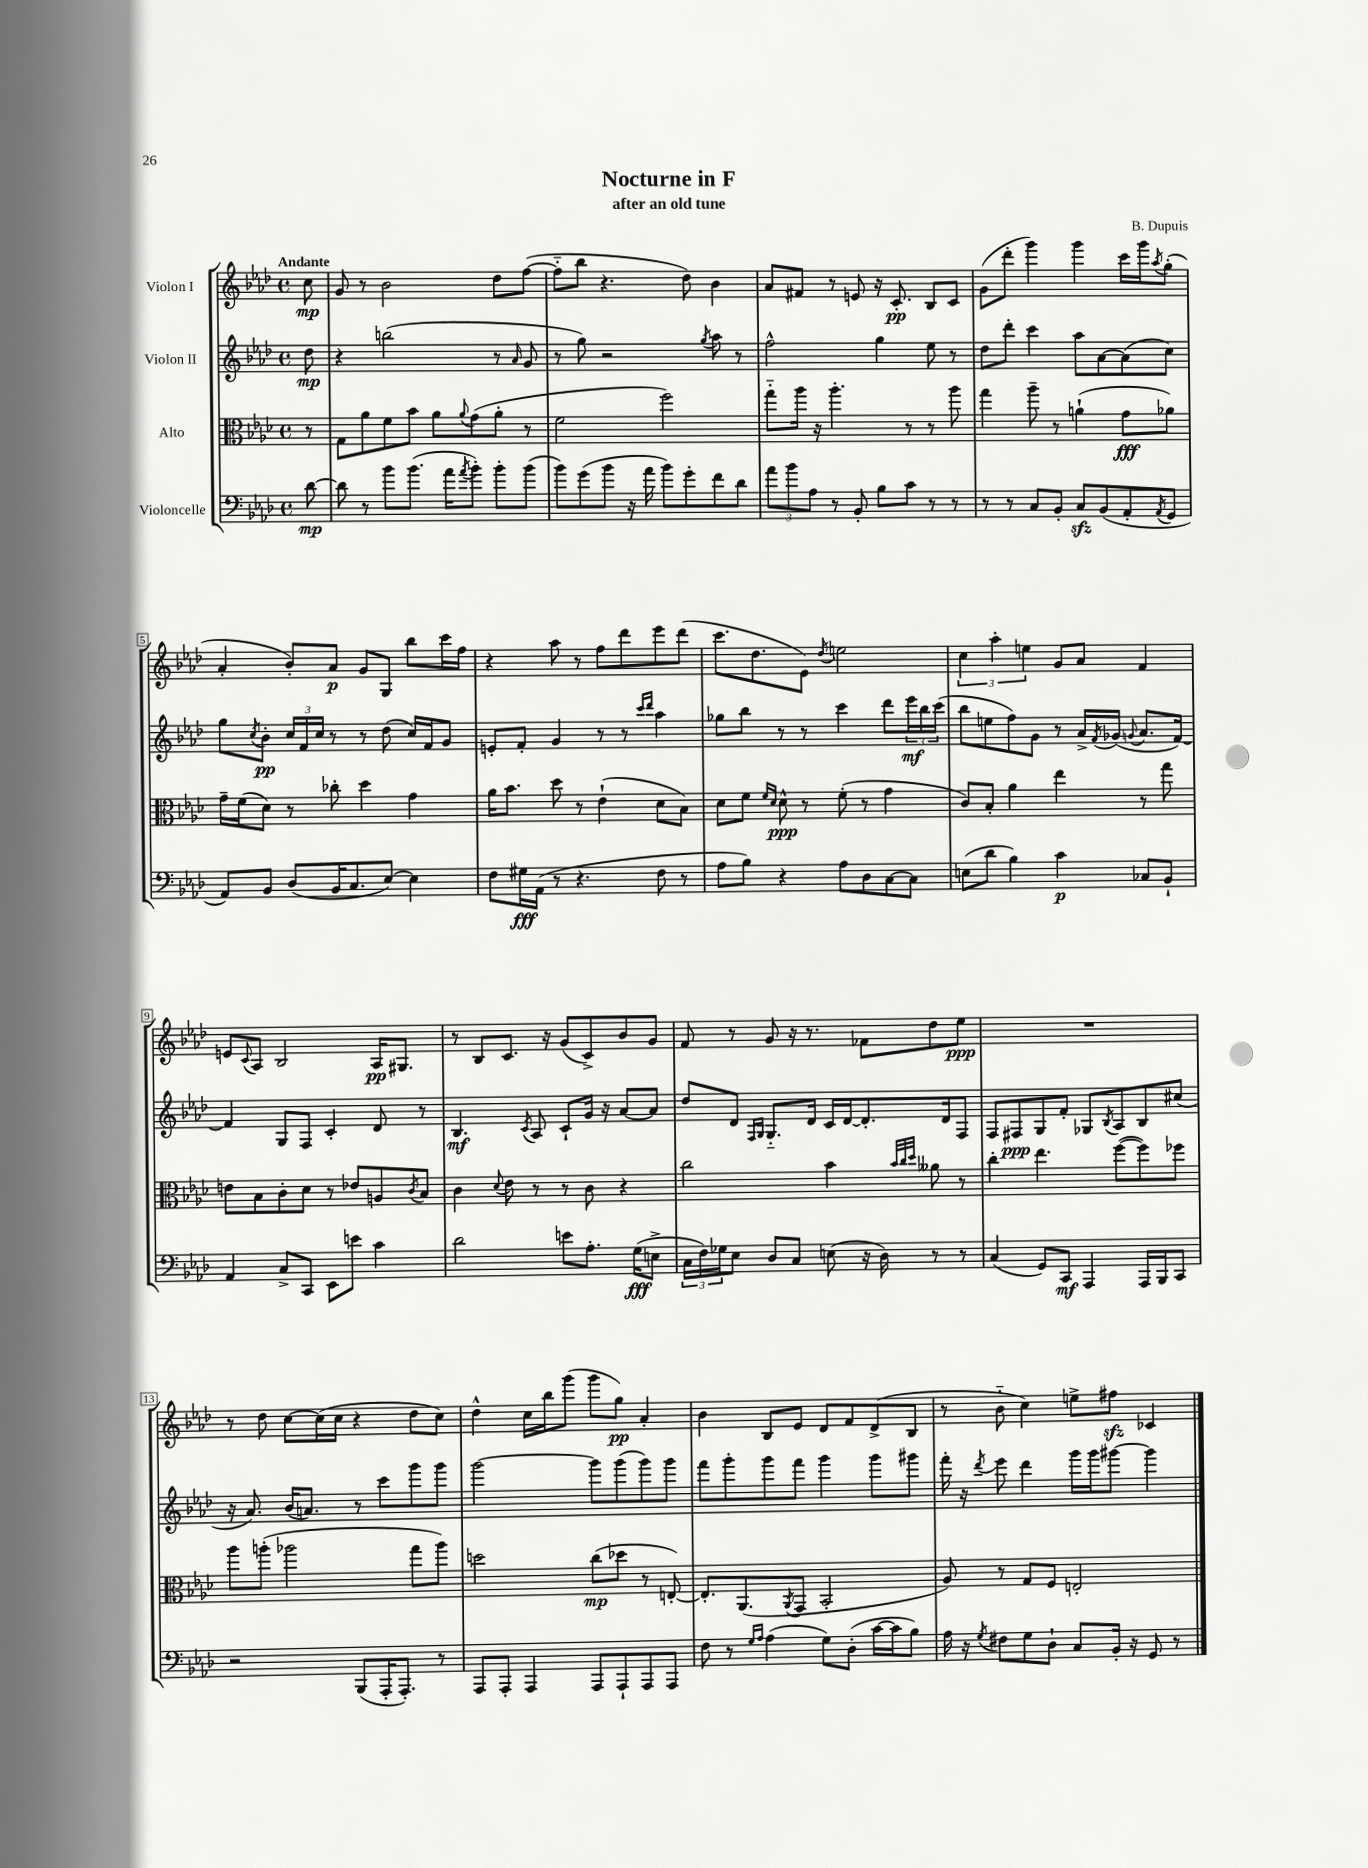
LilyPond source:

\header { title = "Nocturne in F" composer = "B. Dupuis" subtitle = "after an old tune" }
<<
\new StaffGroup <<
\new Staff = "s0" \with { instrumentName = "Violon I" } {
    \clef treble \key aes \major \defaultTimeSignature \time 4/4 \partial 8 \tempo "Andante"
    c''8\mp |
    g'8 r8 bes'2 des''8 f''8~( |
    f''8-_ bes''8 r4. des''8) bes'4 |
    aes'8 fis'8 r8 e'8 r16 c'8.-.\pp bes8 c'8 |
    g'8( des'''8-. g'''4) g'''4 c'''16 g'''16 \acciaccatura { aes''8 } g''8-.( |
    aes'4-. bes'8-.) aes'8\p g'8 g8 bes''8 c'''16 f''16 |
    r4 aes''8 r8 f''8 des'''8 ees'''8 des'''8( |
    c'''8. des''8. ees'8) \acciaccatura { des''8 } e''2 |
    \tuplet 3/2 { c''4 aes''4-. e''4 } g'8 aes'8 f'4 |
    e'8 \appoggiatura { c'8 } aes8 bes2 aes16\pp gis8. |
    r8 bes8 c'8. r16 g'8( c'8->) bes'8 g'8 |
    f'8 r8 g'8 r16 r8. fes'8 des''8 ees''8\ppp |
    R1 |
    r8 des''8 c''8~ c''16( c''16 r4 des''8 c''8) |
    des''4-^ c''16 bes''16 g'''8( g'''8 g''8\pp) aes'4-. |
    bes'4 bes8 ees'8 des'8 f'8 des'8->( bes8 |
    r8 bes'8-_ c''4) e''8-> fis''8\sfz ces'4 \bar "|." |
}
\new Staff = "s1" \with { instrumentName = "Violon II" } {
    \clef treble \key aes \major \defaultTimeSignature \time 4/4 \partial 8
    des''8\mp |
    r4 b''2( r8 \grace { aes'16 } g'8 |
    r8 g''8) r2 \acciaccatura { g''8 } aes''8 r8 |
    f''2-^ g''4 ees''8 r8 |
    des''8 des'''8-. c'''4 aes''8 aes'8~ aes'8( c''8) |
    g''8 \acciaccatura { c''8 } bes'8-.\pp \tuplet 3/2 { c''16 f'16 c''16 } r8 r8 des''8( c''16) f'16 g'8 |
    e'8-. f'8-. g'4 r8 r8 \grace { c'''16 des'''16 } aes''4 |
    ges''8 bes''8 r8 r8 c'''4 des'''8 \tuplet 3/2 { ees'''16\mf bes''16 c'''16( } |
    bes''8 e''8 f''8) g'8 r8 aes'16-> \acciaccatura { f'8 } ges'16( \appoggiatura { g'8 } aes'8. f'16~) |
    f'4 g8 f8 c'4-. des'8 r8 |
    bes4.\mf \acciaccatura { c'8 } aes8 c'8-! g'16 r16 aes'8~ aes'8 |
    des''8 des'8 \grace { f16 g16 } g8.-_ des'16 c'16 des'16~ des'8.-. des'16 f8 |
    f8 fis8\ppp g8 f'8-. ges8 \acciaccatura { bes8 } aes8 bes8 cis''8( |
    r16 aes'8.) bes'16( a'8.) r8 c'''8 g'''8 g'''8 |
    g'''2~ g'''8 g'''8( g'''8) g'''8 |
    f'''8 g'''8-. g'''8 f'''8 g'''4 g'''8 gis'''8 |
    f'''16-. r16 \acciaccatura { des'''8 } ees'''8 des'''4 g'''16 g'''16 gis'''8~ gis'''4 \bar "|." |
}
\new Staff = "s2" \with { instrumentName = "Alto" } {
    \clef alto \key aes \major \defaultTimeSignature \time 4/4 \partial 8
    r8 |
    g8 aes'8 f'8 bes'8 aes'8 \appoggiatura { aes'8 } g'8( aes'8-. r8 |
    f'2 f''2) |
    g''8-_ aes''16 r16 aes''4.-. r8 r8 aes''8 |
    g''4 aes''8-- r8 a'4-!( g'8\fff aes'8) |
    g'16-- f'16( des'8) r8 ces''8-. des''4 g'4 |
    aes'16 bes'8. des''8 r8 ees'4-!( des'8 bes8) |
    des'8 f'8 \grace { f'16 des'16 } des'8-^\ppp r8 f'8-.( r8 g'4 |
    c'8) bes8-. aes'4 ees''4 r8 g''8 |
    e'8 bes8 c'8-. des'8 r8 ees'8 a8 \acciaccatura { c'8 } bes8 |
    c'4 \appoggiatura { des'8 } ees'8 r8 r8 c'8 r4 |
    c''2 bes'4 \grace { bes'32 c''32 des''32 } aeses'8 r8 |
    c''4-. ees''4. f''8~( f''8) fes''8 |
    aes''8 a''8-.( aes''2 g''8 aes''8) |
    d''2 c''8\mp( des''8 r8 e8~-.) |
    e8.-. aes,8.( \acciaccatura { aes,8 } g,8 bes,2-. |
    aes8) r8 g8 f8 e2-. \bar "|." |
}
\new Staff = "s3" \with { instrumentName = "Violoncelle" } {
    \clef bass \key aes \major \defaultTimeSignature \time 4/4 \partial 8
    des'8~\mp |
    des'8 r8 bes'8 bes'8.( aes'16 \acciaccatura { aes'8 } bes'8-.) bes'8-. bes'8( |
    bes'8) g'8( bes'8 r16 aes'16 bes'8) g'8-. f'8 des'8 |
    \tuplet 3/2 { aes'8 bes'8 aes8 } r8 bes,8-. bes8 c'8 r8 r8 |
    r8 r8 c8 bes,8-. c8\sfz bes,8( aes,8-. \acciaccatura { aes,8 } g,8 |
    aes,8) bes,8 des8( bes,16 c8. ees8~) ees4 |
    f8 gis16\fff aes,16( r8 r4. f8 r8 |
    aes8 bes8) r4 aes8 des8 c8~ c8 |
    e8( des'8 bes4) c'4\p ces8 bes,8-! |
    aes,4 c8-> c,8 ees,8 e'8 c'4 |
    des'2 e'8 aes8.-. g16\fff( e8-> |
    \tuplet 3/2 { c16 f16) ges16 } ees8 des8 c8 e8( r16 des16) r8 r8 |
    c4( g,8) c,8\mf aes,,4 aes,,16 bes,,16 c,8 |
    r2 bes,,8( aes,,16-. aes,,8.-.) r8 |
    aes,,8 aes,,8-. aes,,4 aes,,8 aes,,8-! aes,,8 aes,,8 |
    f8 r8 \grace { g16 aes16 } aes4( g8) des8-.( c'16~ c'16 bes8) |
    aes16 r16 \acciaccatura { g8 } fis8 g8 des8-! c8 bes,16-. r16 g,8 r8 \bar "|." |
}
>>
>>
\layout { \context { \Score \override BarNumber.stencil = #(make-stencil-boxer 0.1 0.3 ly:text-interface::print) } }
